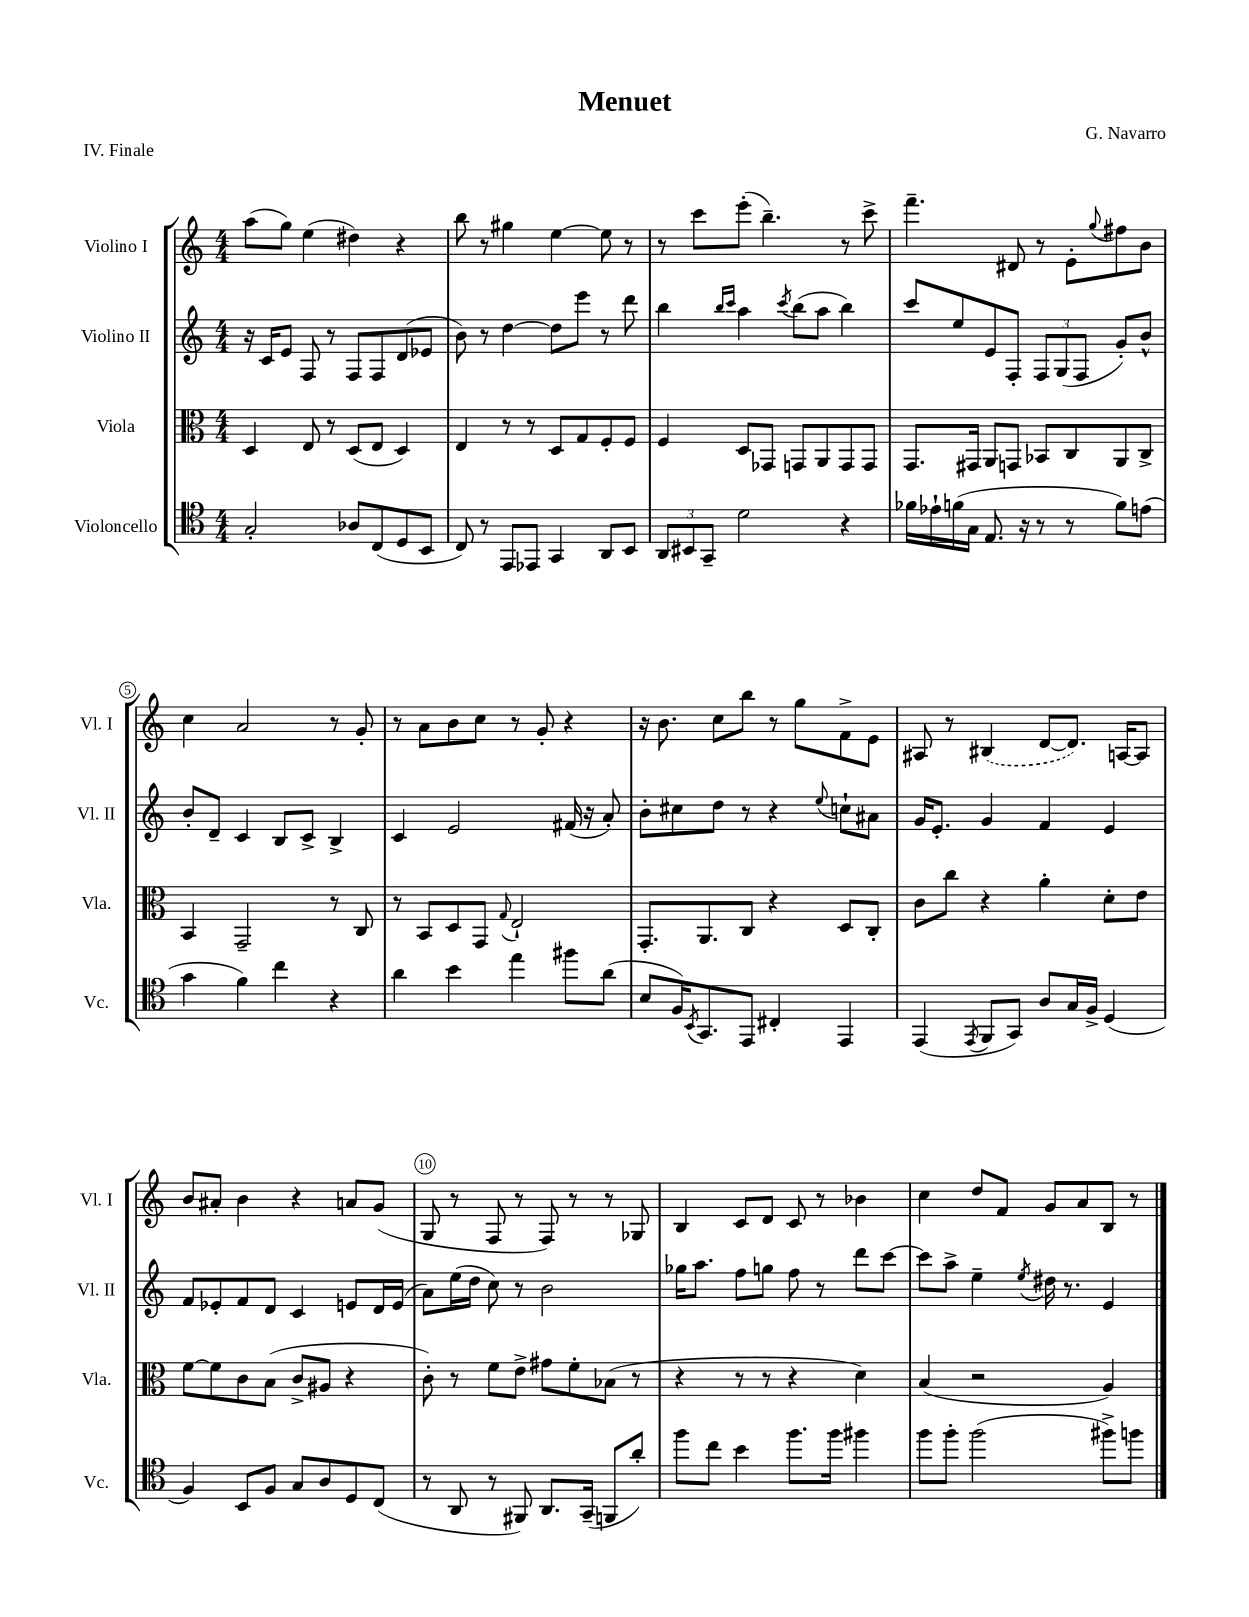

**kern	**kern	**kern	**kern
*staff4	*staff3	*staff2	*staff1
*clefC4	*clefC3	*clefG2	*clefG2
*k[]	*k[]	*k[]	*k[]
*M4/4	*M4/4	*M4/4	*M4/4
2G'/	4D/	16r	(8aa\L
.	.	16c/LK	.
.	.	8e/J	8gg\J)
.	8E/	8F/	(4ee\
.	8r	8r	.
8A-/L	(8D/L	8F/L	4dd#\)
(8C/	8E/J	8F/	.
8D/	4D/)	(8d/	4r
8BB/J	.	8e-/J	.
=	=	=	=
8C/)	4E/	8b\)	8bb\
8r	.	8r	8r
8EE/L	8r	[4dd\	4gg#\
8EE-/J	8r	.	.
4GG/	8D/L	8dd\]L	[4ee\
.	8G/	8eee\J	.
8AA/L	8F'/	8r	8ee\]
8BB/J	8F/J	8ddd\	8r
=	=	=	=
12AA/L	4F/	4bb\	8r
12BB#/	.	.	.
.	.	.	8ccc\L
12GG~/J	.	.	.
.	.	16qqbb/LL	.
.	.	16qqccc/JJ	.
2d\	8D/L	4aa\	(8eee'\J
.	8GG-/J	.	4.bb~\)
.	.	8qccc/	.
.	8GG/L	(8bb\L	.
.	8AA/	8aa\J	.
4r	8GG/	4bb\)	8r
.	8GG/J	.	8ccc^\
=	=	=	=
16f-\LL	8.GG/L	8ccc/L	4.fff~\
16e-`\	.	.	.
(16f\	.	8ee/	.
16G\JJ	16GG#/Jk	.	.
8.E/	8AA/L	8e/	.
.	8GG/J	8F'/J	8d#/
16r	.	.	.
8r	8BB-/L	12F/L	8r
.	.	(12G/	.
8r	8C/	.	8e'\L
.	.	12F/J	.
.	.	.	8qqgg/
8f\L)	8AA/	8g'/L)	8ff#\
(8e\J	8C^/J	8b^^/J	8b\J
=	=	=	=
4g\	4BB/	8b'/L	4cc\
.	.	8d~/J	.
4f\)	2GG~/	4c/	2a/
4cc\	.	8B/L	.
.	.	8c^/J	.
4r	8r	4B^/	8r
.	8C/	.	8g'/
=	=	=	=
4a\	8r	4c/	8r
.	8BB/L	.	8a\L
4b\	8D/	2e/	8b\
.	8GG/J	.	8cc\J
.	8qqG/	.	.
4ee\	2E`/	.	8r
.	.	.	8g'/
8ff#\L	.	(16f#/	4r
.	.	16r	.
(8a\J	.	8a'/)	.
=	=	=	=
8B/L	8.GG'/L	8b'\L	16r
.	.	.	8.b\
16F/K)	.	8cc#\	.
8qBB/	.	.	.
8.GG/	8.AA/	.	.
.	.	8dd\J	8cc\L
8EE/J	8C/J	8r	8bb\J
4C#'/	4r	4r	8r
.	.	.	8gg\L
.	.	8qqee/	.
4EE/	8D/L	8cc`\L	8f^\
.	8C'/J	8a#\J	8e\J
=	=	=	=
(4EE/	8c\L	16g/LK	8A#/
.	.	8.e'/J	.
.	8cc\J	.	8r
8qEE/	.	.	.
8FF/L	4r	4g/	(4B#/
8GG/J)	.	.	.
8A/L	4a'\	4f/	[8d/L
16G/L	.	.	8.d/]J)
16F^/JJ	.	.	.
(4D/	8d'\L	4e/	.
.	.	.	[16A/LK
.	8e\J	.	8A/]J
=	=	=	=
4F/)	[8f\L	8f/L	8b/L
.	8f\]	8e-'/	8a#'/J
8BB/L	8c\	8f/	4b\
8F/J	(8B\J	8d/J	.
8G/L	8c^/L	4c/	4r
8A/	8A#/J	.	.
8D/	4r	8e/L	8a/L
(8C/J	.	16d/L	(8g/J
.	.	(16e/JJ	.
=	=	=	=
8r	8c'\)	8a\L)	8G/
8AA/	8r	(16ee\L	8r
.	.	16dd\JJ	.
8r	8f\L	8cc\)	8F/
8FF#/)	8e^\J	8r	8r
8.AA/L	8g#\L	2b\	8F/)
.	8f'\	.	8r
(16GG~/Jk	.	.	.
8FF/L	(8B-\J	.	8r
8a'/J)	8r	.	8G-/
=	=	=	=
8ff\L	4r	16gg-\LK	4B/
.	.	8.aa\J	.
8cc\J	.	.	.
4b\	8r	8ff\L	8c/L
.	8r	8gg\J	8d/J
8.ff\L	4r	8ff\	8c/
.	.	8r	8r
16ff\Jk	.	.	.
4ff#\	4d\)	8ddd\L	4b-\
.	.	[8ccc\J	.
=	=	=	=
8ff\L	(4B/	8ccc\]L	4cc\
8ff'\J	.	8aa^\J	.
(2ff\	2r	4ee~\	8dd/L
.	.	.	8f/J
.	.	8qee/	.
.	.	16dd#\	8g/L
.	.	8.r	.
.	.	.	8a/
8ff#^\L)	4A/)	4e/	8B/J
8ff\J	.	.	8r
==	==	==	==
*-	*-	*-	*-
